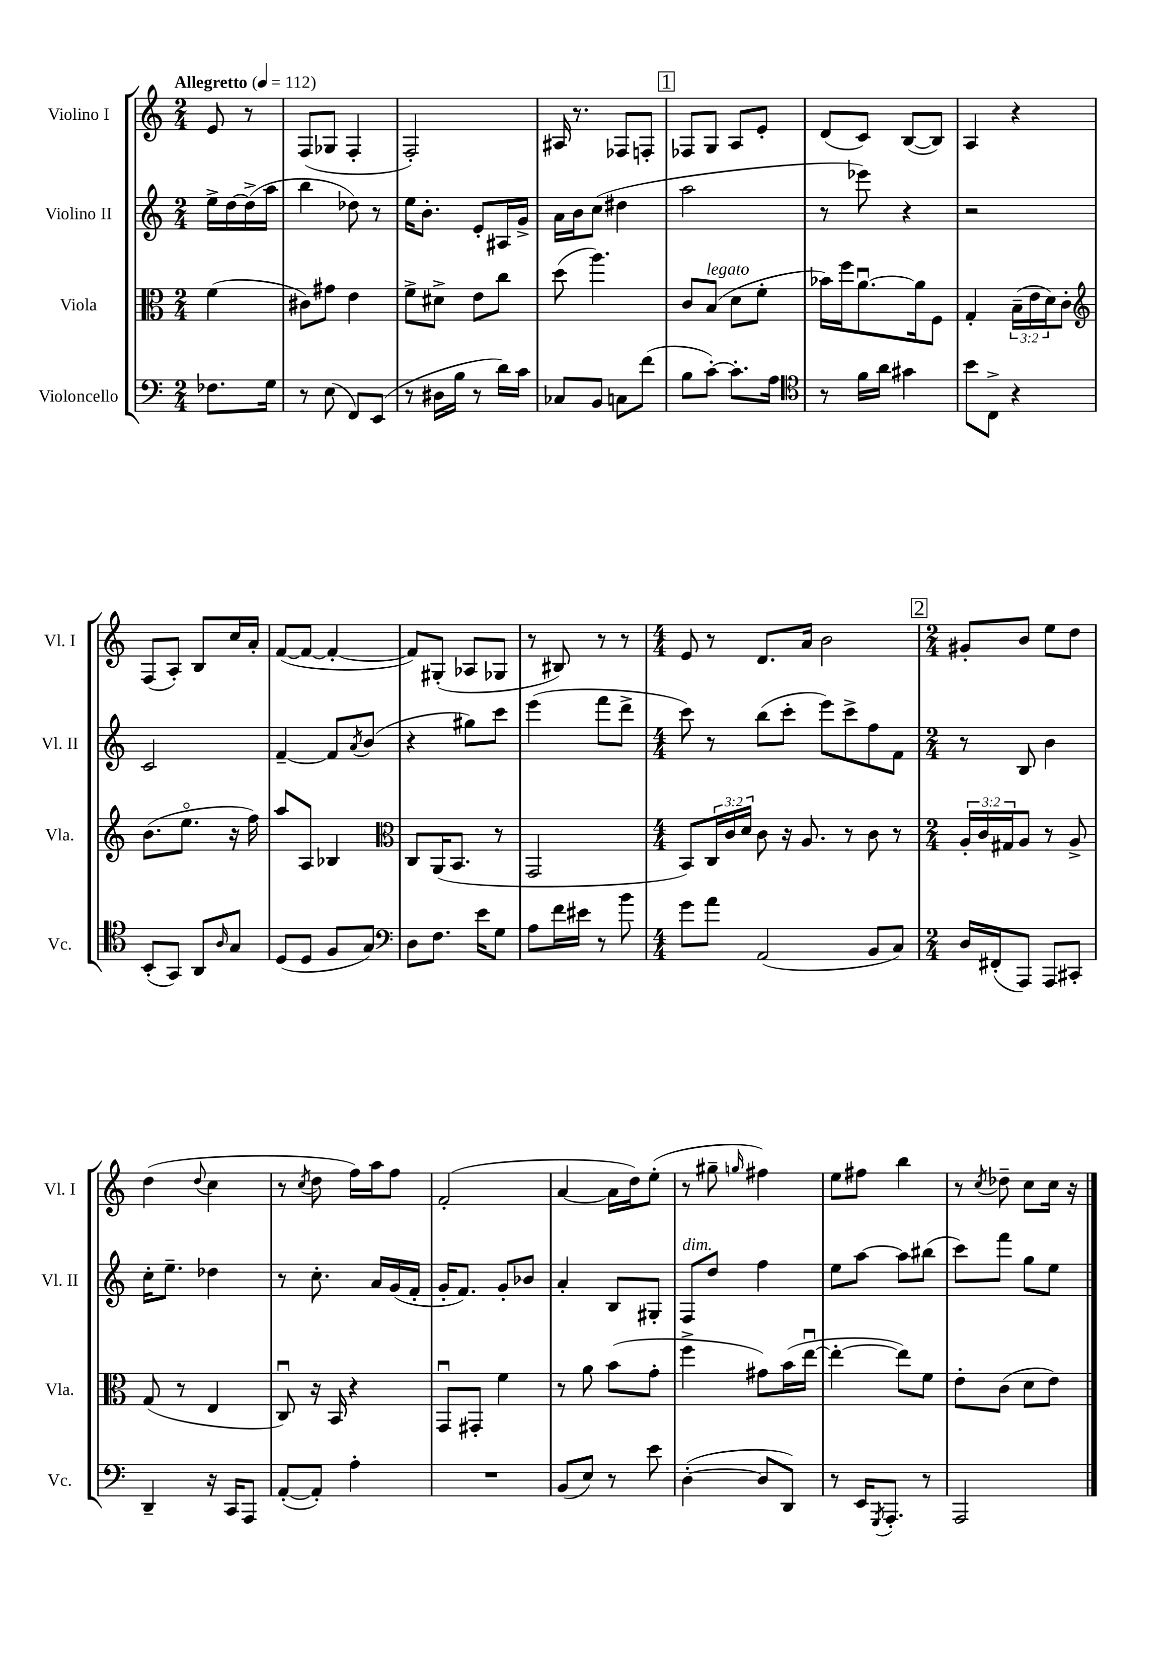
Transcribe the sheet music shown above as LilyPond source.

<<
\new StaffGroup <<
\new Staff = "s0" \with { instrumentName = "Violino I" shortInstrumentName = "Vl. I" } {
    \clef treble \key c \major \numericTimeSignature \time 2/4 \partial 4 \tempo "Allegretto" 4 = 112
    e'8 r8 |
    f8( ges8 f4-. |
    f2-.) |
    ais16 r8. fes8 f8-. |
    \mark \markup { \box "1" } fes8 g8 a8 e'8-. |
    d'8( c'8) b8~( b8) |
    a4 r4 |
    f8( a8-.) b8 c''16 a'16-. |
    f'8~( f'8~ f'4~-. |
    f'8) gis8-.( aes8 ges8 |
    r8 bis8) r8 r8 |
    \numericTimeSignature \time 4/4 e'8 r8 d'8. a'16 b'2 |
    \mark \markup { \box "2" } \numericTimeSignature \time 2/4 gis'8-. b'8 e''8 d''8 |
    d''4( \appoggiatura { d''8 } c''4 |
    r8 \acciaccatura { c''8 } d''8 f''16) a''16 f''8 |
    f'2-.( |
    a'4~ a'16 d''16) e''8-.( |
    r8 gis''8-- \grace { g''16 } fis''4) |
    e''8 fis''8 b''4 |
    r8 \acciaccatura { c''8 } des''8-- c''8 c''16 r16 \bar "|." |
}
\new Staff = "s1" \with { instrumentName = "Violino II" shortInstrumentName = "Vl. II" } {
    \clef treble \key c \major \numericTimeSignature \time 2/4 \partial 4
    e''16-> d''16~ d''16->( a''16 |
    b''4 des''8) r8 |
    e''16 b'8.-. e'8-. ais16 g'16-> |
    a'16 b'16 c''8( dis''4 |
    \mark \markup { \box "1" } a''2 |
    r8 ees'''8) r4 |
    r2 |
    c'2 |
    f'4~-- f'8 \acciaccatura { a'8 } b'8( |
    r4 gis''8) c'''8 |
    e'''4( f'''8 d'''8-> |
    \numericTimeSignature \time 4/4 c'''8) r8 b''8( c'''8-. e'''8) c'''8-> f''8 f'8 |
    \mark \markup { \box "2" } \numericTimeSignature \time 2/4 r8 b8 b'4 |
    c''16-. e''8.-- des''4 |
    r8 c''8.-. a'16 g'16( f'16-. |
    g'16-. f'8.) g'8-. bes'8 |
    a'4-. b8 gis8-. |
    f8^\markup { \italic "dim." } d''8 f''4 |
    e''8 a''8~ a''8 bis''8( |
    c'''8) f'''8 g''8 e''8 \bar "|." |
}
\new Staff = "s2" \with { instrumentName = "Viola" shortInstrumentName = "Vla." } {
    \clef alto \key c \major \numericTimeSignature \time 2/4 \override Staff.TupletNumber.text = #tuplet-number::calc-fraction-text \partial 4
    f'4( |
    cis'8) gis'8 e'4 |
    f'8-> dis'8-> e'8 c''8 |
    d''8( a''4.) |
    \mark \markup { \box "1" } c'8 b8^\markup { \italic "legato" }( d'8 f'8-. |
    bes'16) f''16 a'8.~\downbow a'16 f8 |
    g4-. \tuplet 3/2 { b16--( e'16 d'16) } c'8-. |
    \clef treble b'8.( e''8.\flageolet r16 f''16) |
    a''8 a8 bes4 |
    \clef alto c8 a,16( b,8. r8 |
    g,2 |
    \numericTimeSignature \time 4/4 b,8) \tuplet 3/2 { c16 c'16 d'16 } c'8 r16 a8. r8 c'8 r8 |
    \mark \markup { \box "2" } \numericTimeSignature \time 2/4 \tuplet 3/2 { a16-. c'16 gis16 } a8 r8 a8-> |
    g8( r8 e4 |
    c8\downbow) r16 b,16 r4 |
    g,8\downbow gis,8-. f'4 |
    r8 a'8 b'8( g'8-. |
    f''4-> gis'8) b'16( e''16~\downbow |
    e''4~-. e''8) f'8 |
    e'8-. c'8( d'8 e'8) \bar "|." |
}
\new Staff = "s3" \with { instrumentName = "Violoncello" shortInstrumentName = "Vc." } {
    \clef bass \key c \major \numericTimeSignature \time 2/4 \partial 4
    fes8. g16 |
    r8 e8( f,8) e,8( |
    r8 dis16 b16 r8 d'16) c'16 |
    ces8 b,8 c8 f'8( |
    \mark \markup { \box "1" } b8 c'8~-.) c'8.-. a16 |
    \clef tenor r8 f'16 a'16 gis'4 |
    b'8 c8-> r4 |
    b,8-.( g,8) a,8 \grace { a16 } g8 |
    d8( d8 f8 g8) |
    \clef bass d8 f8. e'16 g8 |
    a8 f'16 eis'16 r8 b'8 |
    \numericTimeSignature \time 4/4 g'8 a'8 a,2( b,8 c8) |
    \mark \markup { \box "2" } \numericTimeSignature \time 2/4 d16 fis,16-.( a,,8) a,,8 cis,8-. |
    d,4-- r16 c,16 a,,8 |
    a,8~-.( a,8-.) a4-. |
    R2 |
    b,8( e8) r8 e'8 |
    d4~-.( d8 d,8) |
    r8 e,16 \acciaccatura { g,,8 } a,,8.-. r8 |
    a,,2 \bar "|." |
}
>>
>>
\layout { \context { \Score \remove "Bar_number_engraver" } }
